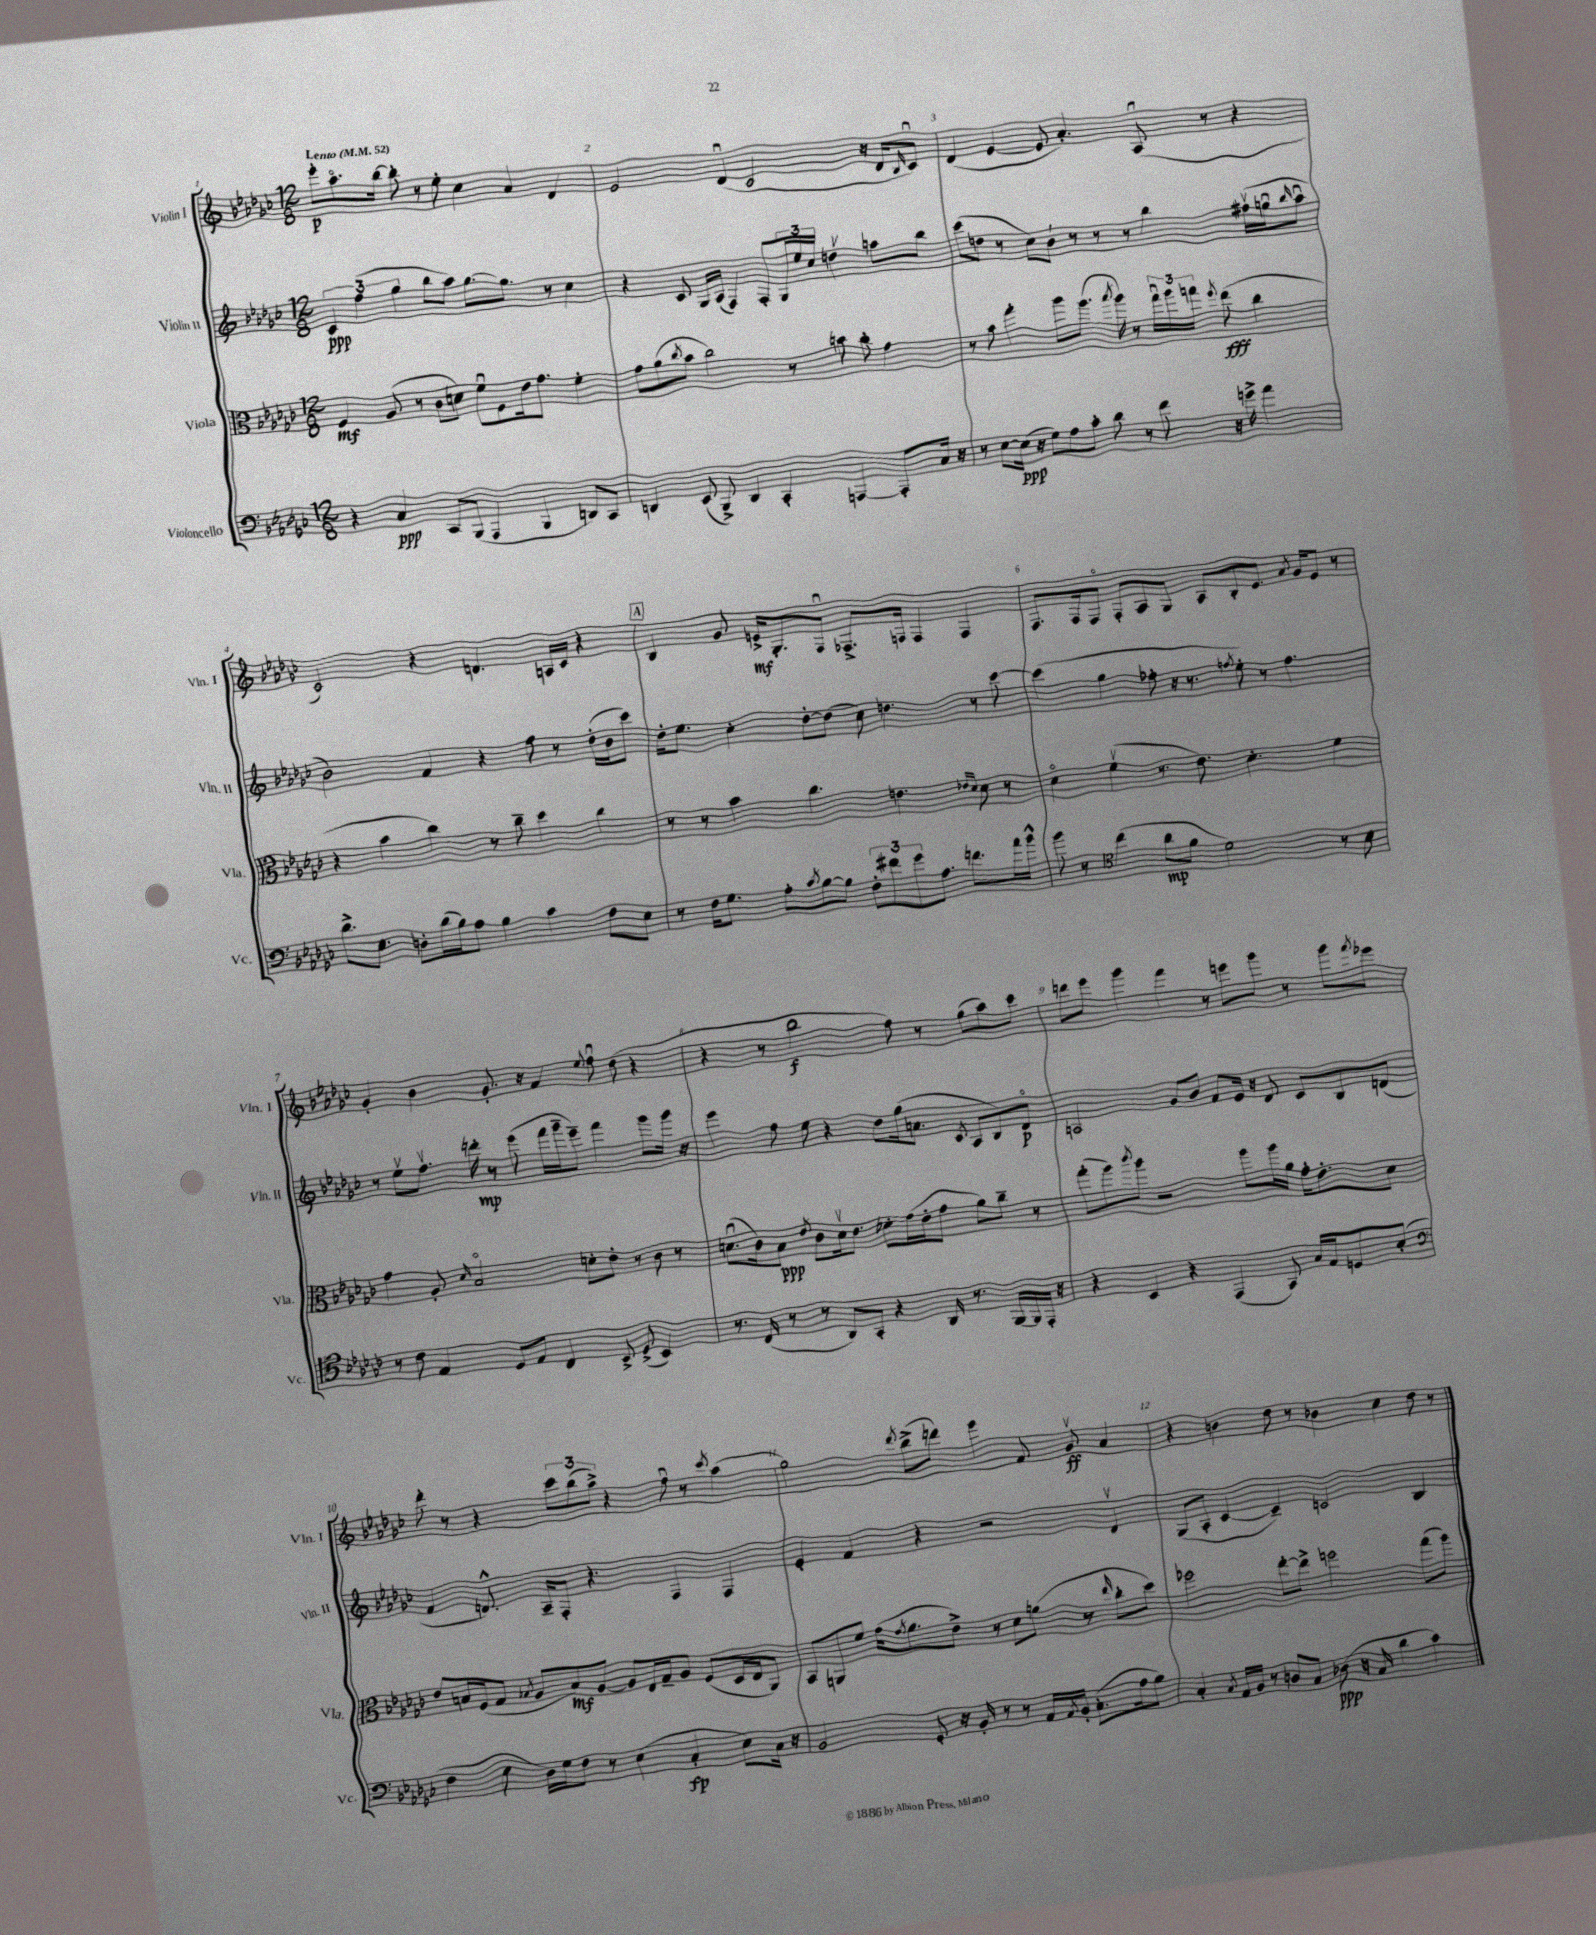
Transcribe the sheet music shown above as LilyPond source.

<<
\new StaffGroup <<
\new Staff = "s0" \with { instrumentName = "Violin I" shortInstrumentName = "Vln. I" } {
    \clef treble \key ges \major \numericTimeSignature \time 12/8 \tempo "Lento" 4 = 52
    ees'''8-.\p aes''8.\flageolet bes''16~ bes''8-. r8 ees''8-. ces''4 aes'4 des'4 |
    ees'2 des'4\downbow( ces'2 r16 des'16 \grace { bes16 } ces'8\downbow) |
    des'4( ees'4~ ees'8 aes'4.-.) aes8\downbow( r8 r4 |
    ces'2) r4 d'4. a16 ces'16 r4 |
    \mark \markup { \box "A" } bes4 ges'8 e'16->\mf ges8.-. f8\downbow fes8.-> f16 f4 f4 |
    f8. f16 f8\flageolet f8-. aes8 ges8 aes8 bes8-. ees'8. \acciaccatura { aes'8 } ges'16 ees'8 r8 |
    ges'4-. bes'4 ges'8.-. r16 f'4 \appoggiatura { ees''8 } f''8\downbow des''8( r4 |
    r4 r8 bes''2\f f''8) r8 ges''8( aes''8) ces'''8 |
    d'''8 ees'''8 ges'''4 f'''4 r8 e'''8 ges'''8 r8 ges'''8 \acciaccatura { f'''8 } ees'''8 |
    des'''8-. r8 r4 \tuplet 3/2 { ces'''8 bes''8( aes''8->) } r4 f''8\downbow r8 \acciaccatura { ces'''8 } aes''4( |
    ges''2) \acciaccatura { des'''8 } bes''8->( d'''8) ees'''4 f'8 ges'8\upbow\ff aes'4 |
    r4 b'4 des''8 r8 bes'4 ces''4 des''8 r8 \bar "|." |
}
\new Staff = "s1" \with { instrumentName = "Violin II" shortInstrumentName = "Vln. II" } {
    \clef treble \key ges \major \numericTimeSignature \time 12/8
    \tuplet 3/2 { ces'4\ppp f''4( ges''4 } bes''8 aes''8) ges''8.~ ges''8. r8 ces''4 |
    r4 ces'8 ges16 aes16( f4) f8-. \tuplet 3/2 { ges16 ees''16 ces''16 } d''4\upbow a''8 bes''8 |
    ces'''8( d''8 r8 ces''8) bes'8-! r8 r8 r8 bes''4 fis''16\upbow( g''16\downbow \grace { bes''16 } aes''8\downbow |
    bes'2) f'4 r4 f''8 r8 des''16-.( bes'16 ces'''8) |
    \mark \markup { \box "A" } des''16-. ees''8. ces''4-. des''8~-. des''8( ces''8) d''4. r8 ces'''8~ |
    ces'''4( ges''4 fes''8-. r16 r8. \acciaccatura { f''8 } ees''8-.) r8 f''4. |
    r8 ees''8\upbow f''8.\upbow d'''16-.\mp r8 ees'''8( f'''16 ges'''16-- ees'''8--) f'''4 ges'''8 ges'''16 r16 |
    ees'''4 f''8 ees''8 r4 des''8 ges''16( a'8. \acciaccatura { ces'8 } aes8 bes8) des'8\flageolet\p |
    a2 ges'8 bes'8 f'8 ees'16 r16 des'8 ces'8 bes8 d'8( |
    f'4 d'8.-^) aes16-- f8-. r4. f4 f4 |
    ees'4-. f'4 r4 r2 des'4\upbow |
    ges8( aes8-. ces'4~ ces'4--) c'2 bes4 \bar "|." |
}
\new Staff = "s2" \with { instrumentName = "Viola" shortInstrumentName = "Vla." } {
    \clef alto \key ges \major \numericTimeSignature \time 12/8
    f4\mf aes8( r8 ces'8 d'8) f'8\downbow f8 ees'16 ges'8. f'4-. |
    ges'8 aes'8( \acciaccatura { ces''8 } bes'8 ces''2) r8 b'8 ces''8-. ges'4 |
    r8 bes'8 ges''4-. aes''8 aes''8.( \acciaccatura { bes''8 } aes''16) r8 \tuplet 3/2 { ges''16\downbow aes''16 g''16 } \acciaccatura { f''8 } ees''8\fff( ces''4 |
    r4 bes'4 ces''4) r8 ces''8-- des''4 ces''4 |
    \mark \markup { \box "A" } r8 r8 bes'4 ces''4. e'4. \grace { ees'16 des'16 } des'8 r8 |
    des'4\flageolet f'4\upbow( r8. ees'8.) des'4.-. f'4 |
    ges'4 aes8-. \grace { des'16 } bes2\flageolet d'8-. ees'8-. r8 ces'8 r8 |
    d'8.\downbow( ces'16) bes8\ppp \acciaccatura { ees'8 } ces'8 d'16\upbow ees'8. des'8-. ges'16( ees'16-. ges'8 aes'8) ces''8-- r8 |
    ges''8-.( aes''8) \acciaccatura { ces'''8 } aes''8 r2 aes''8 aes''16 aes'16 ges'16-. ees'8.-. des'8 |
    ees'8 b16 f16( ges8 \acciaccatura { bes8 } aes8 bes8\mf) aes8~ aes8 ees16 ges16-- aes8 f8( des16 ees16 aes,8) |
    bes,8 a,8 f'8 ges'16( \acciaccatura { ges'8 } aes'8. ees'8->) r8 des'8 a'8( r8 \grace { ees''16 } ces''8-. des''8) |
    fes''2 ees''8~-. ees''8-> f''2 ges''8( aes''8) \bar "|." |
}
\new Staff = "s3" \with { instrumentName = "Violoncello" shortInstrumentName = "Vc." } {
    \clef bass \key ges \major \numericTimeSignature \time 12/8
    r4 ces4\ppp ces,8 bes,,8( aes,,4 bes,,4 d,8) ces,8 |
    d,4 ees,8( bes,,8->) d,4 ces,4-. a,,4~ a,,8-. ces16 r16 |
    r8 ees8~ ees16\ppp( r16 ges8) aes8 ces'8-. des'8 r8 f'8 r16 g'16-> aes'4 |
    des'8.-> ees8. d8-. des'16( bes16) aes8 bes4 ces'4 f8 ees8 |
    \mark \markup { \box "A" } r8 f16 ges8. aes8-. \acciaccatura { ces'8 } bes8~ bes8 \tuplet 3/2 { f8-. fis'8 ges'8 } aes8. f'8. aes'16 bes'16-^ |
    bes'8 r8 \clef tenor ces''4( aes'8\mp f'8 des'2) r8 bes8 |
    r8 ces'8 ees4 des8 ees8 ces4 bes,8-> des8->( bes,4) |
    r8. ces16( r8 r8 aes,8) ges,8-. r4 aes,16 r8. f,16~ f,16 ees,16-. r16 |
    r4 bes,4 r4 ees,4( ges,8) ges16 ees16 d8 bes8-.( |
    \clef bass f4 ees8 des16) ges16 f8 r8 ees4( ces4-.\fp ees8) ces16 r16 |
    bes,2 ges,8-. r16 bes,16-. r8 r8 aes,16 \acciaccatura { aes,8 } bes,16-. ces8.-.( aes16 bes8) |
    ces4-. \acciaccatura { ces8 } aes,16 bes,16 r8 d8 ces8 des8\ppp( r16 ces16 des'4 ces'4) \bar "|." |
}
>>
>>
\layout { \context { \Score \override BarNumber.break-visibility = ##(#f #t #t) barNumberVisibility = #all-bar-numbers-visible } }
